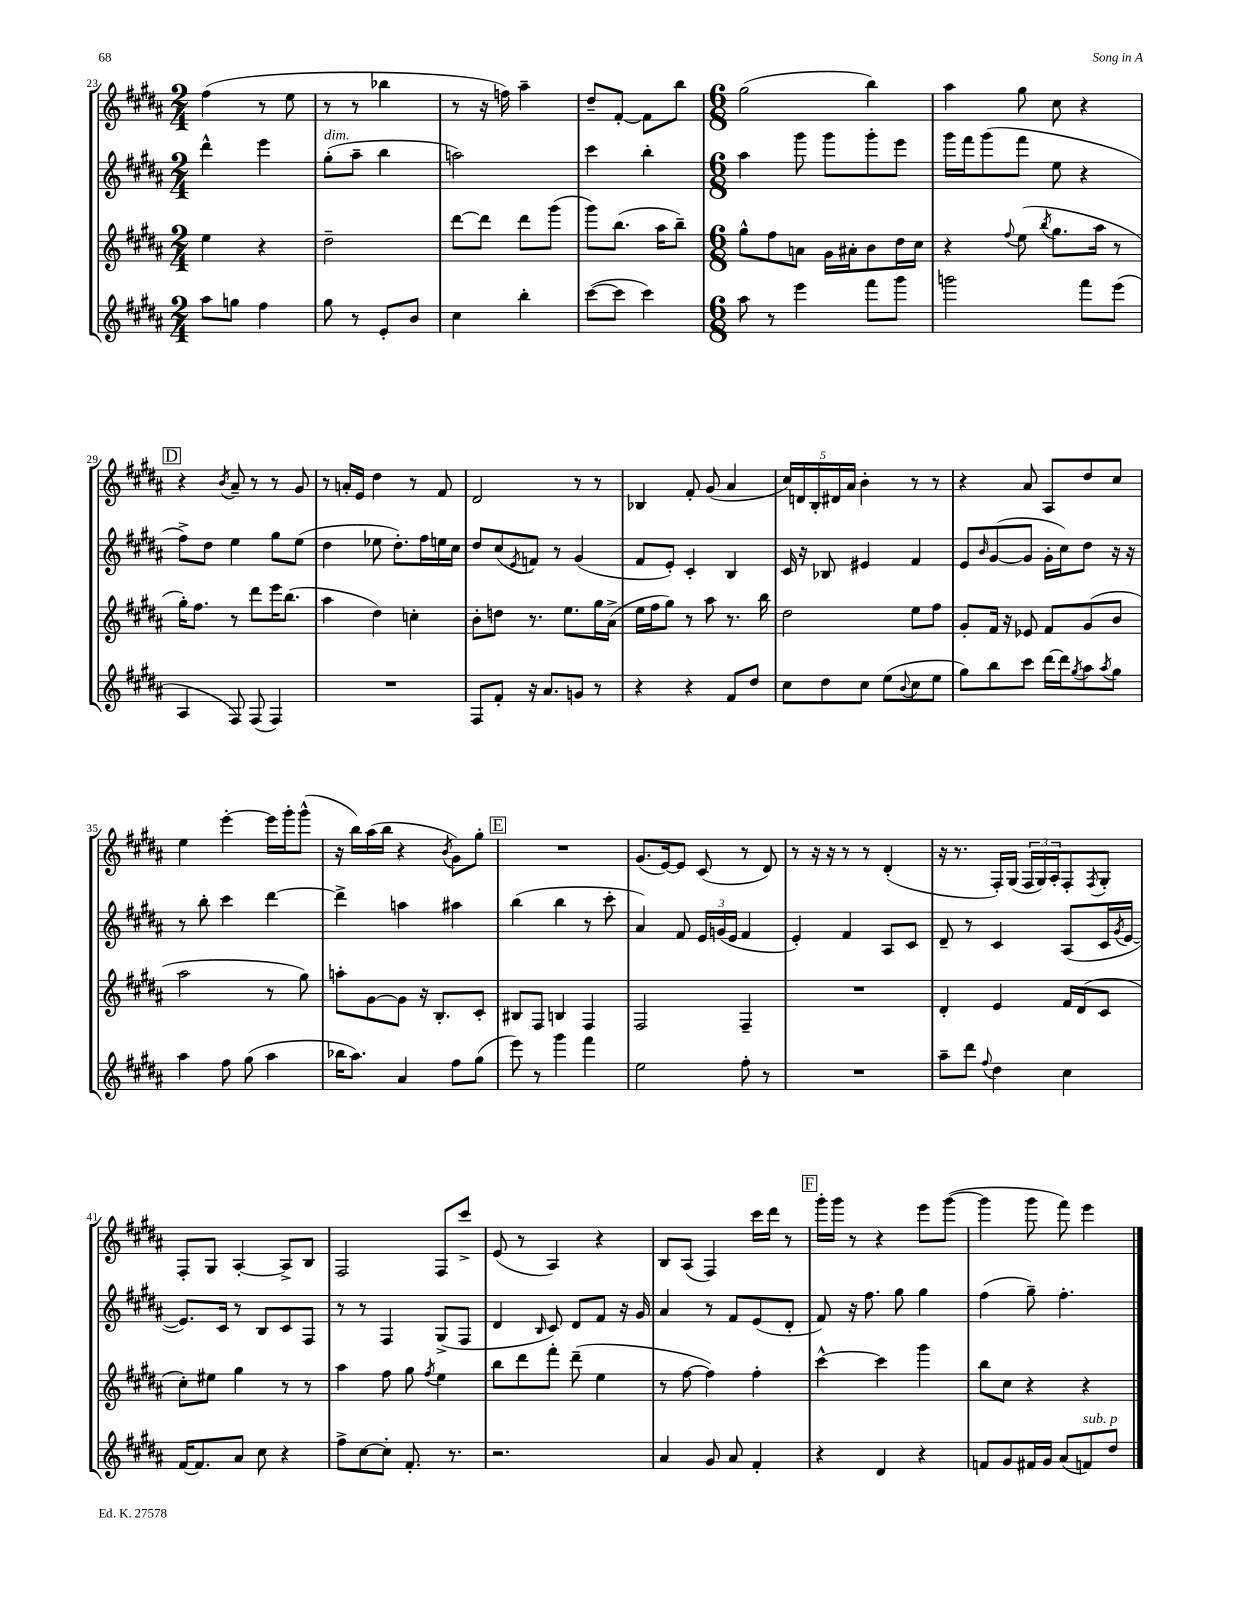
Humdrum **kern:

**kern	**kern	**kern	**kern
*part4	*part3	*part2	*part1
*staff4	*staff3	*staff2	*staff1
*clefG2	*clefG2	*clefG2	*clefG2
*k[f#c#g#d#a#]	*k[f#c#g#d#a#]	*k[f#c#g#d#a#]	*k[f#c#g#d#a#]
*M2/4	*M2/4	*M2/4	*M2/4
=23	=23	=23	=23
8aa#\L	4ee\	4ddd#^^\	(4ff#\
8ggn\J	.	.	.
4ff#\	4r	4eee\	8r
.	.	.	8ee\
=24	=24	=24	=24
!	!	!LO:TX:a:i:t=dim.	!
8gg#\	2dd#~\	(8gg#'\L	8r
8r	.	8aa#~\J	8r
8e'/L	.	4bb\	4bb-X\
8b/J	.	.	.
=25	=25	=25	=25
4cc#\	[8ddd#\L	2aan\)	8r
.	8ddd#\J]	.	16r
.	.	.	16ffn\)
4bb'\	8ddd#\L	.	4aa#~\
.	(8ggg#\J	.	.
=26	=26	=26	=26
([8ccc#\L	8ggg#\L)	4ccc#\	8dd#~/L
8ccc#\J]	(8.bb\J	.	[8f#'/J
4ccc#\)	.	4bb'\	8f#\L]
.	16aa#\KL	.	.
.	8bb~\J)	.	8bb\J
=27	=27	=27	=27
*M6/8	*M6/8	*M6/8	*M6/8
8aa#\	8gg#^^\L	4aa#\	(2gg#\
8r	8ff#\	.	.
4eee\	8an\J	8ggg#\	.
.	16g#\LL	8ggg#\L	.
.	16a#X'\J	.	.
8fff#\L	8b\	8ggg#'\	4bb\)
8ggg#\J	16dd#\L	8eee\J	.
.	16cc#\JJ	.	.
=28	=28	=28	=28
2gggn\	4r	16ggg#\LL	4aa#\
.	.	16fff#\J	.
.	.	(8ggg#\	.
.	8qqff#/	.	.
.	(8ee\	8fff#\J	8gg#\
.	8qbb/	.	.
.	8.gg#\L	8ee\	8cc#\
8fff#\L	.	4r	4r
.	16aa#\Jk	.	.
(8eee\J	8r	.	.
!!LO:LB:g=z
!!LO:REH:place=s1:t=D
=29	=29	=29	=29
4A#/	16gg#'\KL)	8ff#^\L)	4r
.	8.ff#\J	.	.
.	.	8dd#\J	.
.	.	.	8qb/
8F#/)	8r	4ee\	8a#~/
(8F#/	8ddd#\L	.	8r
4F#/)	16eee\K	8gg#\L	8r
.	(8.bb\J	.	.
.	.	(8ee\J	8g#/
=30	=30	=30	=30
2.r	4aa#\	4dd#\	8r
.	.	.	16an'/LL
.	.	.	16e/JJ
.	4dd#\)	8ee-X\	4dd#\
.	.	8.dd#'\L)	.
.	4ccn'\	.	8r
.	.	16ff#\L	.
.	.	16een\	8f#/
.	.	16cc#\JJ	.
=31	=31	=31	=31
8F#/L	8b'\L	8dd#/L	2d#/
8f#'/J	8ddn\J	(8cc#/	.
.	.	8qe/	.
16r	8.r	8fn/J)	.
8.a#/L	.	.	.
.	.	8r	.
.	8.ee\L	.	.
8gn/J	.	(4g#/	8r
8r	16gg#\L	.	8r
.	(16a#^\JJ	.	.
=32	=32	=32	=32
4r	16ee\LL	8f#/L	4B-X/
.	16ff#\J	.	.
.	8gg#\J)	8e'/J)	.
4r	8r	4c#'/	8f#'/
.	8aa#\	.	(8g#/
8f#/L	8.r	4B/	4a#/
8dd#/J	.	.	.
.	16bb\	.	.
=33	=33	=33	=33
8cc#\L	2dd#\	16c#/	20cc#/LL)
.	.	.	20dn/
.	.	16r	.
.	.	.	20B'/
8dd#\	.	8B-X/	.
.	.	.	20d#X/
.	.	.	20a#/JJ
8cc#\J	.	4e#X/	4b'\
(8ee\L	.	.	.
8qqb/	.	.	.
8cc#\	8ee\L	4f#/	8r
8ee\J	8ff#\J	.	8r
=34	=34	=34	=34
8gg#\L)	8g#'/L	8e/L	4r
.	.	16qqb/	.
8bb\	16f#/Jk	([8g#/	.
.	16r	.	.
8ccc#\J	8e-X/	8g#/J]	8a#/
[16ddd#\LL	8f#/L	16g#'\LL	8A#/L
16ddd#\J]	.	16cc#\J)	.
8qgg#/	.	.	.
8aa#\	(8g#/	8dd#\J	8dd#/
8qaa#/	.	.	.
8gg#\J	8b/J	16r	8cc#/J
.	.	16r	.
!!LO:LB:g=z
=35	=35	=35	=35
4aa#\	2aa#\	8r	4ee\
.	.	8bb'\	.
8ff#\	.	4ccc#\	[4eee'\
(8gg#\	.	.	.
4aa#\	8r	[4ddd#\	16eee\LL]
.	.	.	16ggg#'\J
.	8gg#\)	.	(8ggg#^^\J
=36	=36	=36	=36
16bb-X\KL	8aan'\L	4ddd#^\]	16r
8.aa#\J)	.	.	16bb\LL)
.	[8g#\	.	(16aa#\
.	.	.	16bb\JJ
4a#/	8g#\J]	4aan\	4r
.	16r	.	.
.	8.B'/L	.	.
.	.	.	8qb/
8ff#\L	.	4aa#X\	8g#\L)
(8gg#\J	8c#'/J	.	8gg#'\J
!!LO:REH:place=s1:t=E
=37	=37	=37	=37
8eee\)	8B#X/L	(4bb\	2.r
8r	8F#/J	.	.
4ggg#\	4Bn/	4bb\	.
4fff#\	4F#/	8r	.
.	.	8ccc#'\	.
=38	=38	=38	=38
2ee\	2F#/	4a#/)	(8.g#/L
.	.	.	[16e/k)
.	.	8f#/	8e/J]
.	.	24e/LL	(8c#/
.	.	(24gn/	.
.	.	24e/JJ	.
8ff#'\	4F#~/	4f#/	8r
8r	.	.	8d#/)
=39	=39	=39	=39
2.r	2.r	4e'/)	8r
.	.	.	16r
.	.	.	16r
.	.	4f#/	8r
.	.	.	8r
.	.	8A#/L	(4d#'/
.	.	8c#/J	.
=40	=40	=40	=40
8aa#~\L	4d#'/	8d#~/	16r
.	.	.	8.r
8ddd#\J	.	8r	.
8qqff#/	.	.	.
4dd#\	4e/	4c#/	16F#'/LL)
.	.	.	(16G#/JJ
.	.	.	24F#/LL
.	.	.	24G#/)
.	.	.	24A#'/J
4cc#\	16f#/LL	(8A#/L	8F#'/
.	(16d#/J	.	.
.	.	.	8qF#/
.	8c#/J	16c#/L	8G#'/J
.	.	8qg#/	.
.	.	[16e/JJ	.
!!LO:LB:g=z
=41	=41	=41	=41
[16f#/KL	8cc#'\L)	8.e/L])	8F#'/L
8.f#/]	.	.	.
.	8ee#X\J	.	8G#/J
.	.	16c#/Jk	.
8a#/J	4gg#\	8r	[4A#'/
8cc#\	.	8B/L	.
4r	8r	8c#/	8A#^/L]
.	8r	8F#/J	8B/J
=42	=42	=42	=42
8ff#^\L	4aa#\	8r	2F#/
[8cc#\	.	8r	.
8cc#'\J]	8ff#\	4F#/	.
8.f#'/	8gg#\	.	.
.	8qff#/	.	.
.	4ee\	(8G#^/L	8F#/L
8.r	.	.	.
.	.	8F#/J	8ccc#^/J
=43	=43	=43	=43
2.r	8bb\L	4d#/	(8e/
.	8ddd#\	.	8r
.	.	16qqB/	.
.	8fff#'\J	8c#/)	4A#/)
.	(8ddd#~\	8d#/L	.
.	4ee\	8f#/J	4r
.	.	16r	.
.	.	16g#/	.
=44	=44	=44	=44
4a#/	8r	4a#/	8B/L
.	[8ff#\	.	(8A#/J
8g#/	4ff#\])	8r	4F#/)
8a#/	.	8f#/L	.
4f#'/	4ff#'\	(8e/	16ccc#\LL
.	.	.	16ddd#\JJ
.	.	8d#'/J	8r
!!LO:REH:place=s1:t=F
=45	=45	=45	=45
4r	[4ccc#^^\	8f#/)	16ggg#'\LL
.	.	.	16ggg#\JJ
.	.	16r	8r
.	.	8.ff#\	.
4d#/	4ccc#\]	.	4r
.	.	8gg#\	.
4r	4ggg#\	4gg#\	8eee\L
.	.	.	([8ggg#\J
=46	=46	=46	=46
8fn/L	8bb\L	(4ff#\	4ggg#\]
8g#/	8cc#\J	.	.
16f#X/L	4r	8gg#~\)	8ggg#\
16g#/JJ	.	.	.
(8a#/L	.	4.ff#'\	8fff#\)
!LO:TX:a:i:t=sub. p	!	!	!
8fn/)	4r	.	4eee\
8dd#/J	.	.	.
==	==	==	==
*-	*-	*-	*-
